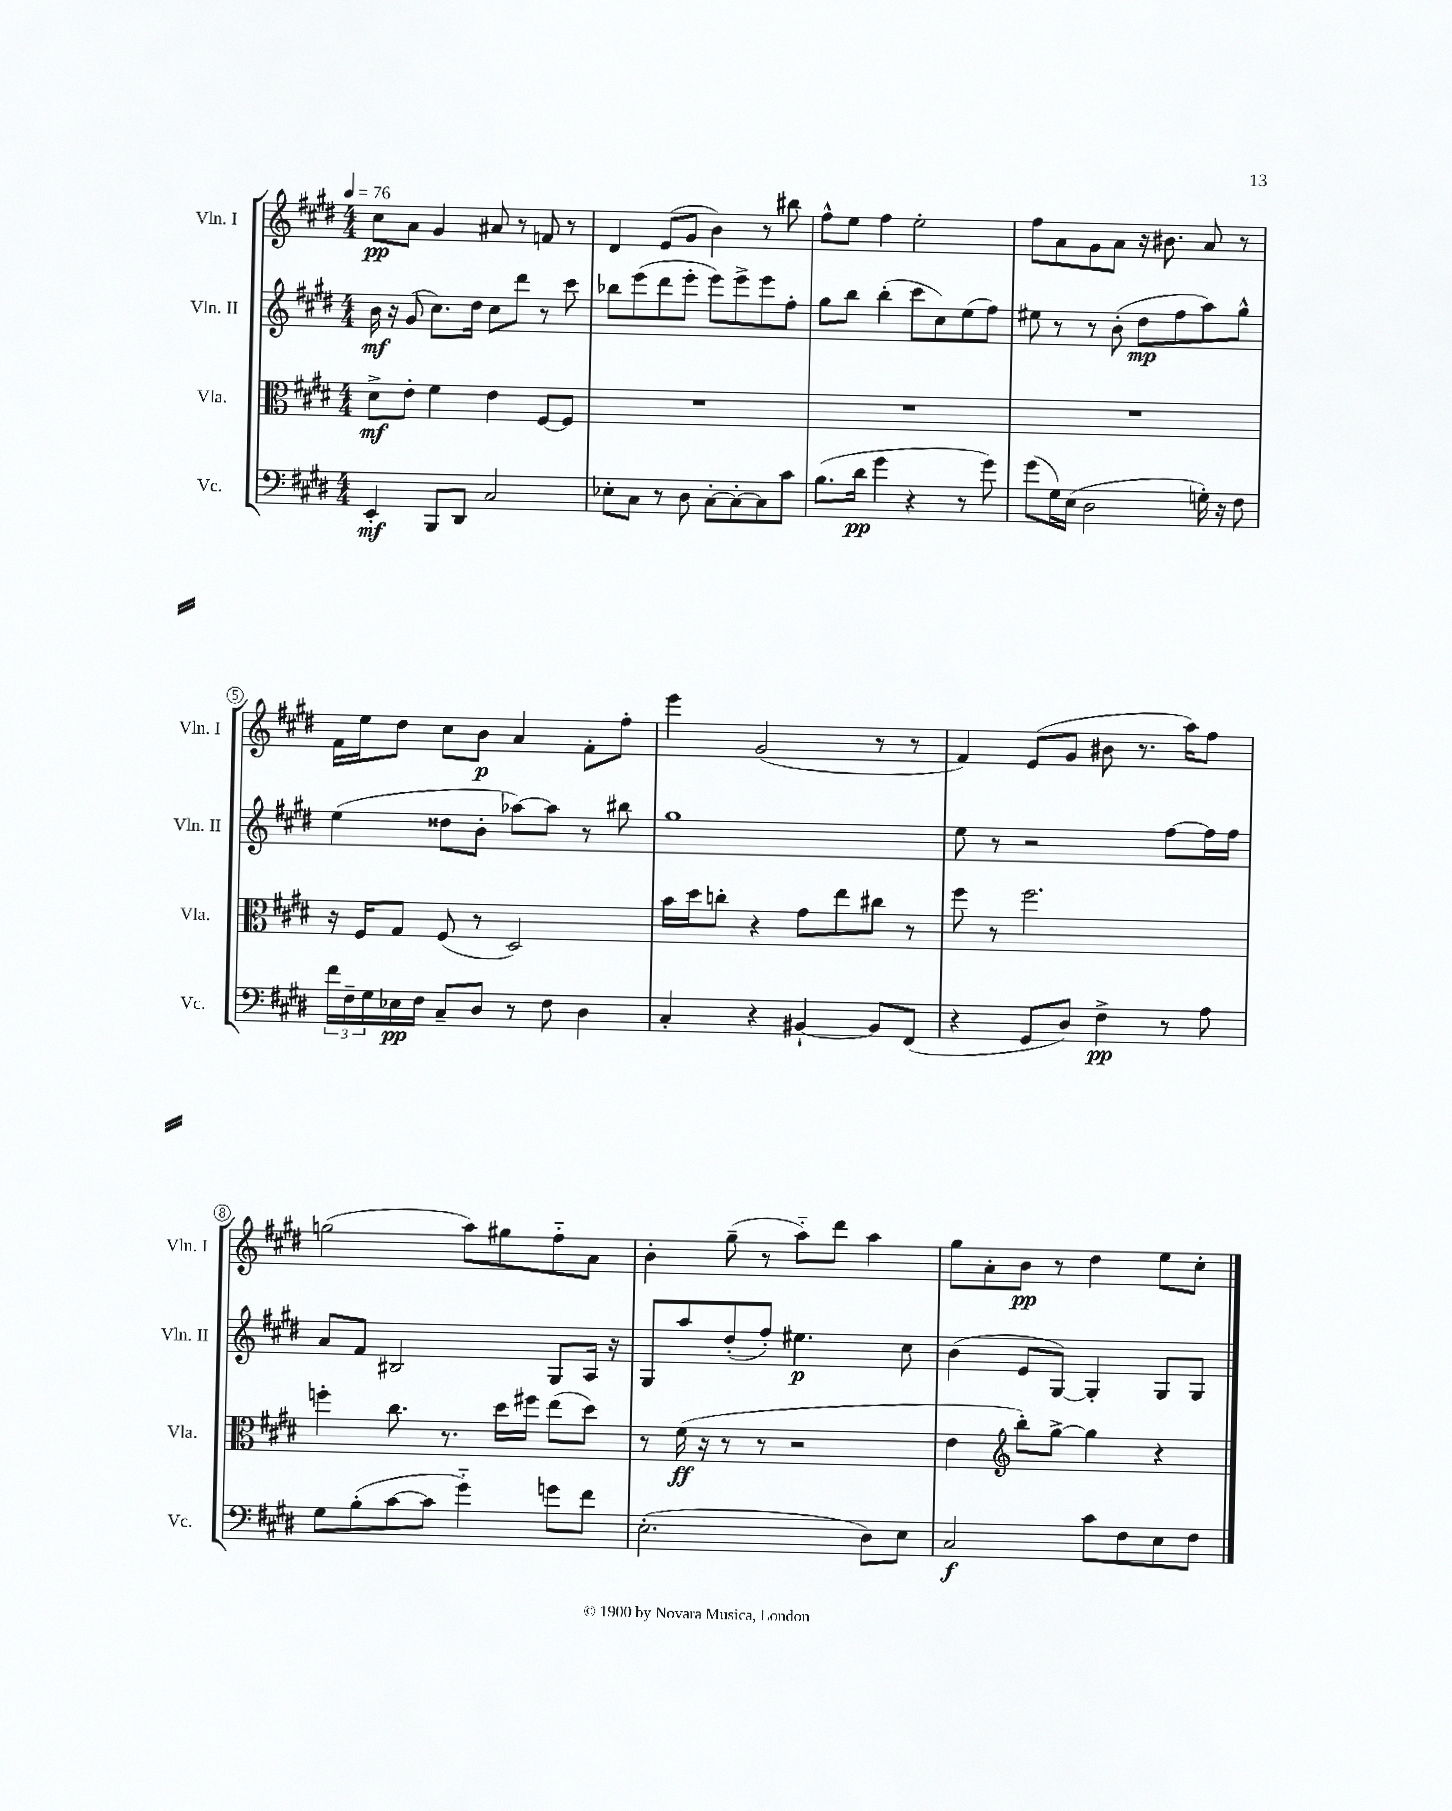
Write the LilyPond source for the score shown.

<<
\new StaffGroup <<
\new Staff = "s0" \with { instrumentName = "Vln. I" shortInstrumentName = "Vln. I" } {
    \clef treble \key e \major \numericTimeSignature \time 4/4 \tempo 4 = 76
    cis''8\pp a'8 gis'4 ais'8 r8 f'8 r8 |
    dis'4 e'8( gis'8 b'4) r8 bis''8 |
    fis''8-^ e''8 fis''4 e''2-. |
    fis''8 a'8 gis'8 a'8 r16 bis'8. a'8 r8 |
    fis'16 e''16 dis''8 cis''8 b'8\p a'4 fis'8-. fis''8-. |
    e'''4 gis'2( r8 r8 |
    fis'4) e'8( gis'8 bis'8 r8. a''16) fis''8 |
    g''2( a''8) gis''8 fis''8-_ a'8 |
    b'4-. gis''8--( r8 a''8-_) dis'''8 a''4 |
    gis''8 a'8-. b'8\pp r8 dis''4 e''8 cis''8-. \bar "|." |
}
\new Staff = "s1" \with { instrumentName = "Vln. II" shortInstrumentName = "Vln. II" } {
    \clef treble \key e \major \numericTimeSignature \time 4/4
    b'16\mf r16 gis'8( cis''8.) dis''16 cis''8 dis'''8 r8 cis'''8 |
    bes''8 e'''8( dis'''8 e'''8-. e'''8) e'''8-> e'''8 fis''8-. |
    gis''8 b''8 b''4-.( cis'''8 cis''8) e''8( fis''8) |
    eis''8 r8 r8 b'8-.( dis''8\mp fis''8 a''8) gis''8-^ |
    e''4( disis''8 b'8-. aes''8~) aes''8 r8 bis''8 |
    gis''1 |
    e''8 r8 r2 fis''8~ fis''16 fis''16 |
    a'8 fis'8 bis2 gis8 a16 r16 |
    gis8 a''8 dis''8-.( fis''8-.) eis''4.\p cis''8 |
    b'4( e'8 gis8~) gis4-. gis8 gis8 \bar "|." |
}
\new Staff = "s2" \with { instrumentName = "Vla." shortInstrumentName = "Vla." } {
    \clef alto \key e \major \numericTimeSignature \time 4/4
    dis'8->\mf e'8-. fis'4 e'4 fis8~ fis8 |
    R1 |
    R1 |
    R1 |
    r16 fis16 gis8 fis8( r8 dis2) |
    b'16 dis''16 c''8-. r4 gis'8 e''8 cis''8 r8 |
    fis''8 r8 fis''2. |
    f''4-. cis''8. r8. dis''16 fis''16 e''8( dis''8) |
    r8 fis'16\ff( r16 r8 r8 r2 |
    e'4 \clef treble b''8-.) gis''8~-> gis''4 r4 \bar "|." |
}
\new Staff = "s3" \with { instrumentName = "Vc." shortInstrumentName = "Vc." } {
    \clef bass \key e \major \numericTimeSignature \time 4/4
    e,4-.\mf b,,8 dis,8 cis2 |
    ees8-. cis8 r8 dis8 cis8~-. cis8~-. cis8 cis'8 |
    b8.( dis'16\pp gis'4 r4 r8 gis'8) |
    gis'8( gis16) e16( dis2 g16-.) r16 fis8 |
    \tuplet 3/2 { fis'16 fis16-- gis16 } ees16\pp fis16 cis8-- dis8 r8 fis8 dis4 |
    cis4-. r4 bis,4~-! bis,8 fis,8( |
    r4 gis,8 dis8) fis4->\pp r8 a8 |
    gis8 b8-.( cis'8~ cis'8 gis'4-_) g'8 fis'8 |
    e2.-.( dis8) e8 |
    cis2\f cis'8 fis8 e8 fis8 \bar "|." |
}
>>
>>
\layout { \context { \Score \override BarNumber.stencil = #(make-stencil-circler 0.1 0.3 ly:text-interface::print) } }
